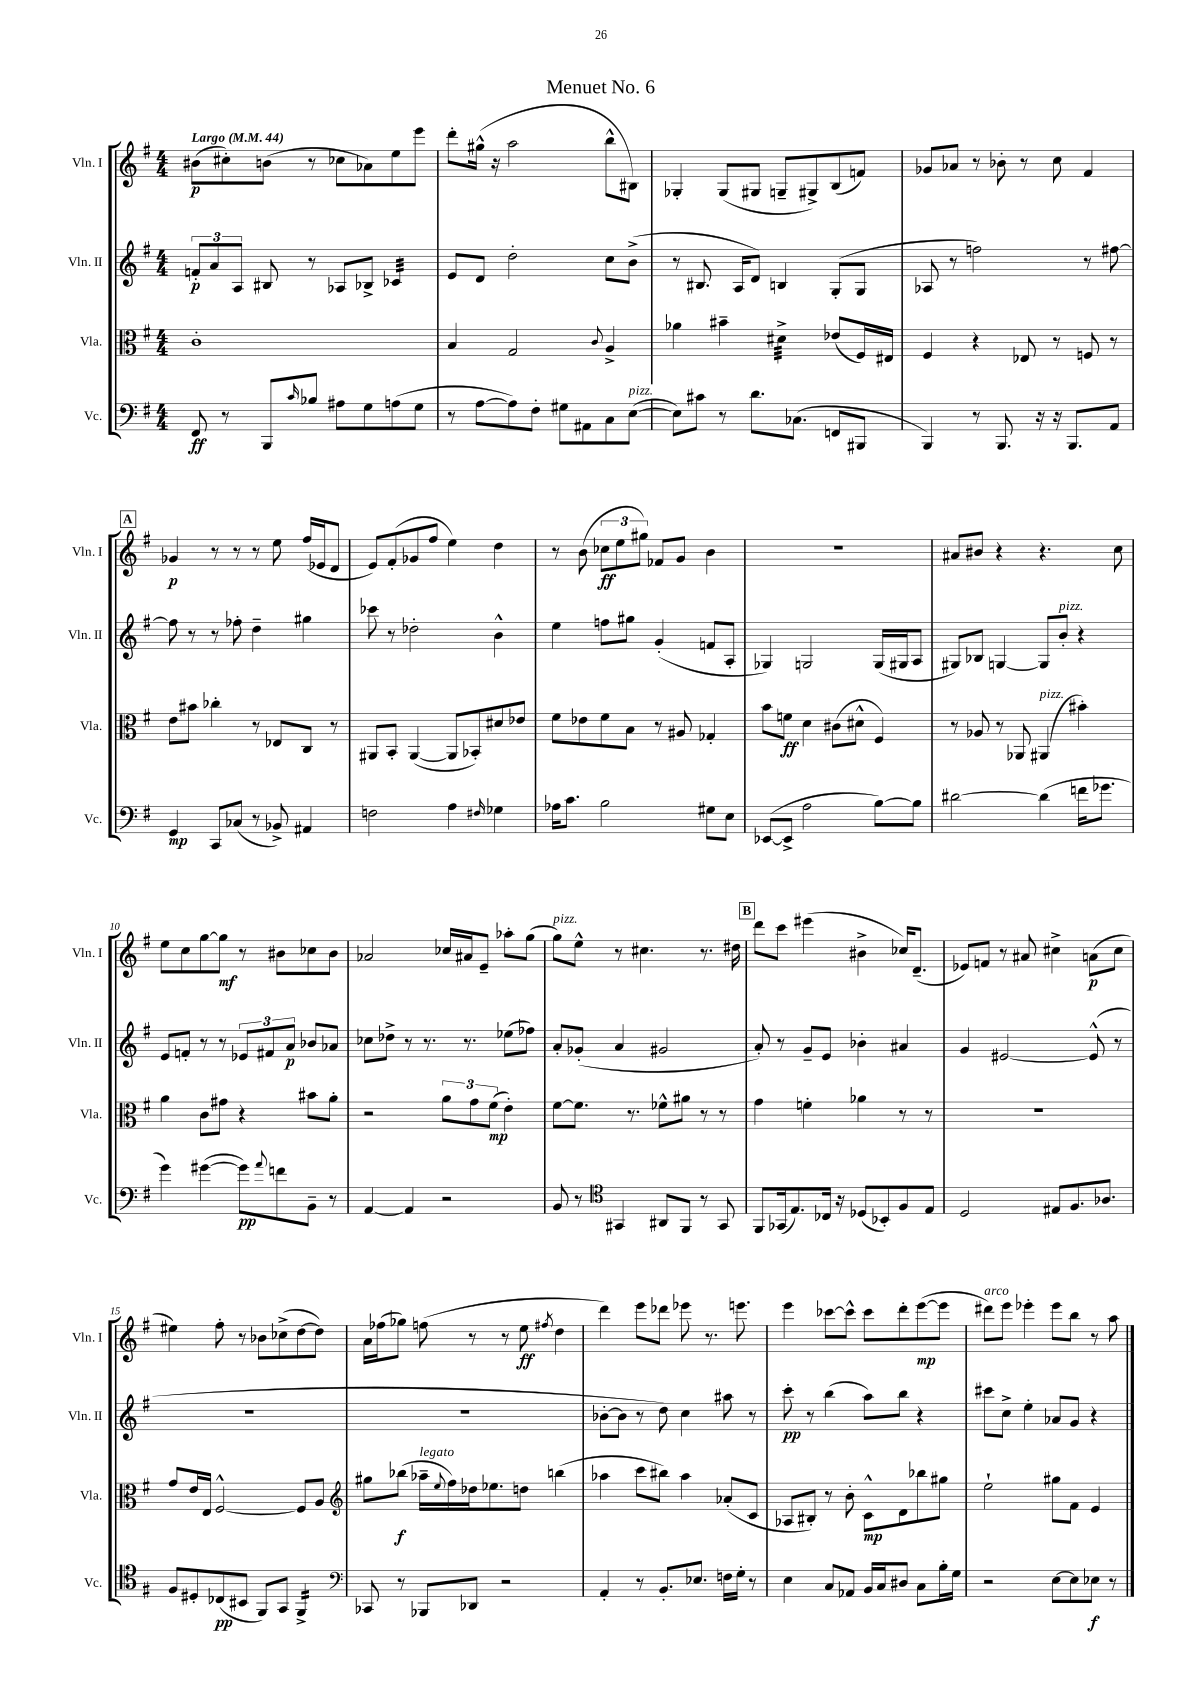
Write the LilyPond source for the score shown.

\header { title = "Menuet No. 6" }
<<
\new StaffGroup <<
\new Staff = "s0" \with { instrumentName = "Vln. I" shortInstrumentName = "Vln. I" } {
    \clef treble \key g \major \numericTimeSignature \time 4/4 \tempo "Largo" 4 = 44
    bis'8\p( cis''8-.) b'8( r8 ces''8 aes'8) e''8 e'''8 |
    d'''8-. gis''16-^( r16 a''2 b''8-^ bis8) |
    ges4-. ges8( gis8 g8-- gis8->) b8( f'8) |
    ges'8 aes'8 r8 bes'8-. r8 c''8 fis'4 |
    \mark \markup { \box "A" } ges'4\p r8 r8 r8 e''8 fis''16( ees'16 d'8 |
    e'8) fis'8-.( ges'8 fis''8 e''4) d''4 |
    r8 b'8( \tuplet 3/2 { ces''8\ff e''8 gis''8) } fes'8 g'8 b'4 |
    R1 |
    ais'8 bis'8 r4 r4. c''8 |
    e''8 c''8 g''8~ g''8\mf r8 bis'8 ces''8 bis'8 |
    aes'2 ces''16 ais'16 e'8-- aes''8-. g''8( |
    g''8^\markup { \italic "pizz." }) e''8-^ r8 cis''4. r8. dis''16 |
    \mark \markup { \box "B" } d'''8 c'''8 eis'''4( bis'4-> ces''16) d'8.--( |
    ees'8) f'8 r8 ais'8 cis''4-> a'8\p( cis''8 |
    eis''4) fis''8-. r8 bes'8 ces''8->( d''8~ d''8) |
    a'16 fes''16( ges''8) f''8( r8 r8 e''8\ff \acciaccatura { fis''8 } d''4 |
    d'''4) e'''8 des'''8 ees'''8 r8. e'''8. |
    e'''4 ces'''8~ ces'''8-^ ces'''8 d'''8-. e'''8~\mp( e'''8 |
    dis'''8^\markup { \italic "arco" }) e'''8 ees'''4-. ees'''8 b''8 r8 a''8 \bar "|." |
}
\new Staff = "s1" \with { instrumentName = "Vln. II" shortInstrumentName = "Vln. II" } {
    \clef treble \key g \major \numericTimeSignature \time 4/4
    \tuplet 3/2 { f'8-.\p a'8 a8 } bis8 r8 aes8 bes8-> ces'4:32 |
    e'8 d'8 d''2-. c''8 b'8->( |
    r8 bis8. a16 d'8) b4 g8-.( g8 |
    aes8 r8 f''2) r8 fis''8~ |
    \mark \markup { \box "A" } fis''8 r8 r8 fes''8-. d''4-- gis''4 |
    ces'''8 r8 des''2-. b'4-^ |
    e''4 f''8 gis''8 g'4-.( f'8 a8-. |
    ges4) g2 g16( gis16 a8 |
    gis8) bes8 g4~ g8 b'8-.^\markup { \italic "pizz." } r4 |
    e'8 f'8-. r8 r8 \tuplet 3/2 { ees'8 fis'8 a'8\p } bes'8 aes'8 |
    ces''8 des''8-> r8 r8. r8. ees''8( fes''8) |
    a'8-. ges'8-.( a'4 gis'2 |
    \mark \markup { \box "B" } a'8-.) r8 g'8-- e'8 bes'4-. ais'4 |
    g'4 eis'2~ eis'8-^( r8 |
    R1 |
    R1 |
    bes'8~-. bes'8 r8 d''8) c''4 ais''8 r8 |
    c'''8-.\pp r8 b''4( a''8) b''8 r4 |
    cis'''8 c''8-> e''4-. aes'8 g'8 r4 \bar "|." |
}
\new Staff = "s2" \with { instrumentName = "Vla." shortInstrumentName = "Vla." } {
    \clef alto \key g \major \numericTimeSignature \time 4/4
    c'1-. |
    b4 g2 \appoggiatura { c'8 } a4-> |
    aes'4 bis'4-- dis'4:32-> ees'8( fis16) eis16 |
    fis4 r4 ees8 r8 f8 r8 |
    \mark \markup { \box "A" } e'8 bis'8 ces''4-. r8 ees8 c8 r8 |
    ais,8 b,8-. ais,4~( ais,8 bes,8-.) dis'8 ees'8 |
    fis'8 ees'8 fis'8 b8 r8 ais8 ges4-. |
    b'8 f'8\ff d'4 cis'8( dis'8-^ fis4) |
    r8 aes8 r8 aes,8 ais,4^\markup { \italic "pizz." }( bis'4-.) |
    a'4 c'8 gis'8 r4 bis'8 a'8-. |
    r2 \tuplet 3/2 { a'8 g'8 fis'8\mp( } e'4-.) |
    fis'8~ fis'8. r8. fes'8-^ ais'8 r8 r8 |
    \mark \markup { \box "B" } g'4 f'4-. aes'4 r8 r8 |
    R1 |
    g'8 e'16 e16 fis2~-^ fis8 a8 |
    \clef treble gis''8 bes''8\f( aes''16--^\markup { \italic "legato" } \appoggiatura { e''8 } fis''16) des''16 ees''8. d''8 b''4( |
    aes''4 c'''8 bis''8) aes''4 aes'8-.( c'8 |
    aes8 bis8-.) r8 b'8-. c'8-^\mp d'8 bes''8 gis''8 |
    e''2-! gis''8 fis'8 e'4 \bar "|." |
}
\new Staff = "s3" \with { instrumentName = "Vc." shortInstrumentName = "Vc." } {
    \clef bass \key g \major \numericTimeSignature \time 4/4
    fis,8\ff r8 b,,8 \grace { c'16 } bes8 ais8 g8 a8( g8 |
    r8 a8~ a8) fis8-. gis8 ais,8 c8 e8~^\markup { \italic "pizz." }( |
    e8) cis'8 r8 d'8. ces8.( f,8 bis,,8 |
    b,,4) r8 b,,8. r16 r16 b,,8. a,8 |
    \mark \markup { \box "A" } g,4\mp c,8 ces8( r8 bes,8->) ais,4 |
    f2 a4 \grace { fis16 } ges4 |
    aes16 c'8. b2 gis8 e8 |
    ees,8~( ees,8-> a2 b8~) b8 |
    dis'2~ dis'4( f'16 ges'8. |
    g'4) gis'4~( gis'8\pp) \appoggiatura { a'8 } f'8 b,8-- r8 |
    a,4~ a,4 r2 |
    b,8 r8 \clef tenor gis,4 ais,8 fis,8 r8 gis,8 |
    \mark \markup { \box "B" } fis,8 ges,16( e8.) ces16 r16 des8( bes,8-.) fis8 e8 |
    d2 eis8 fis8. aes8. |
    fis8 dis8-. ces8\pp( bis,8 fis,8) g,8 fis,4:16-> |
    \clef bass ces,8 r8 bes,,8 des,8 r2 |
    a,4-. r8 b,8.-. ees8. f16 g16-. r8 |
    e4 c8 aes,8 b,16 c16 dis8 c8 b16-. g16 |
    r2 e8~ e8 ees8\f r8 \bar "|." |
}
>>
>>
